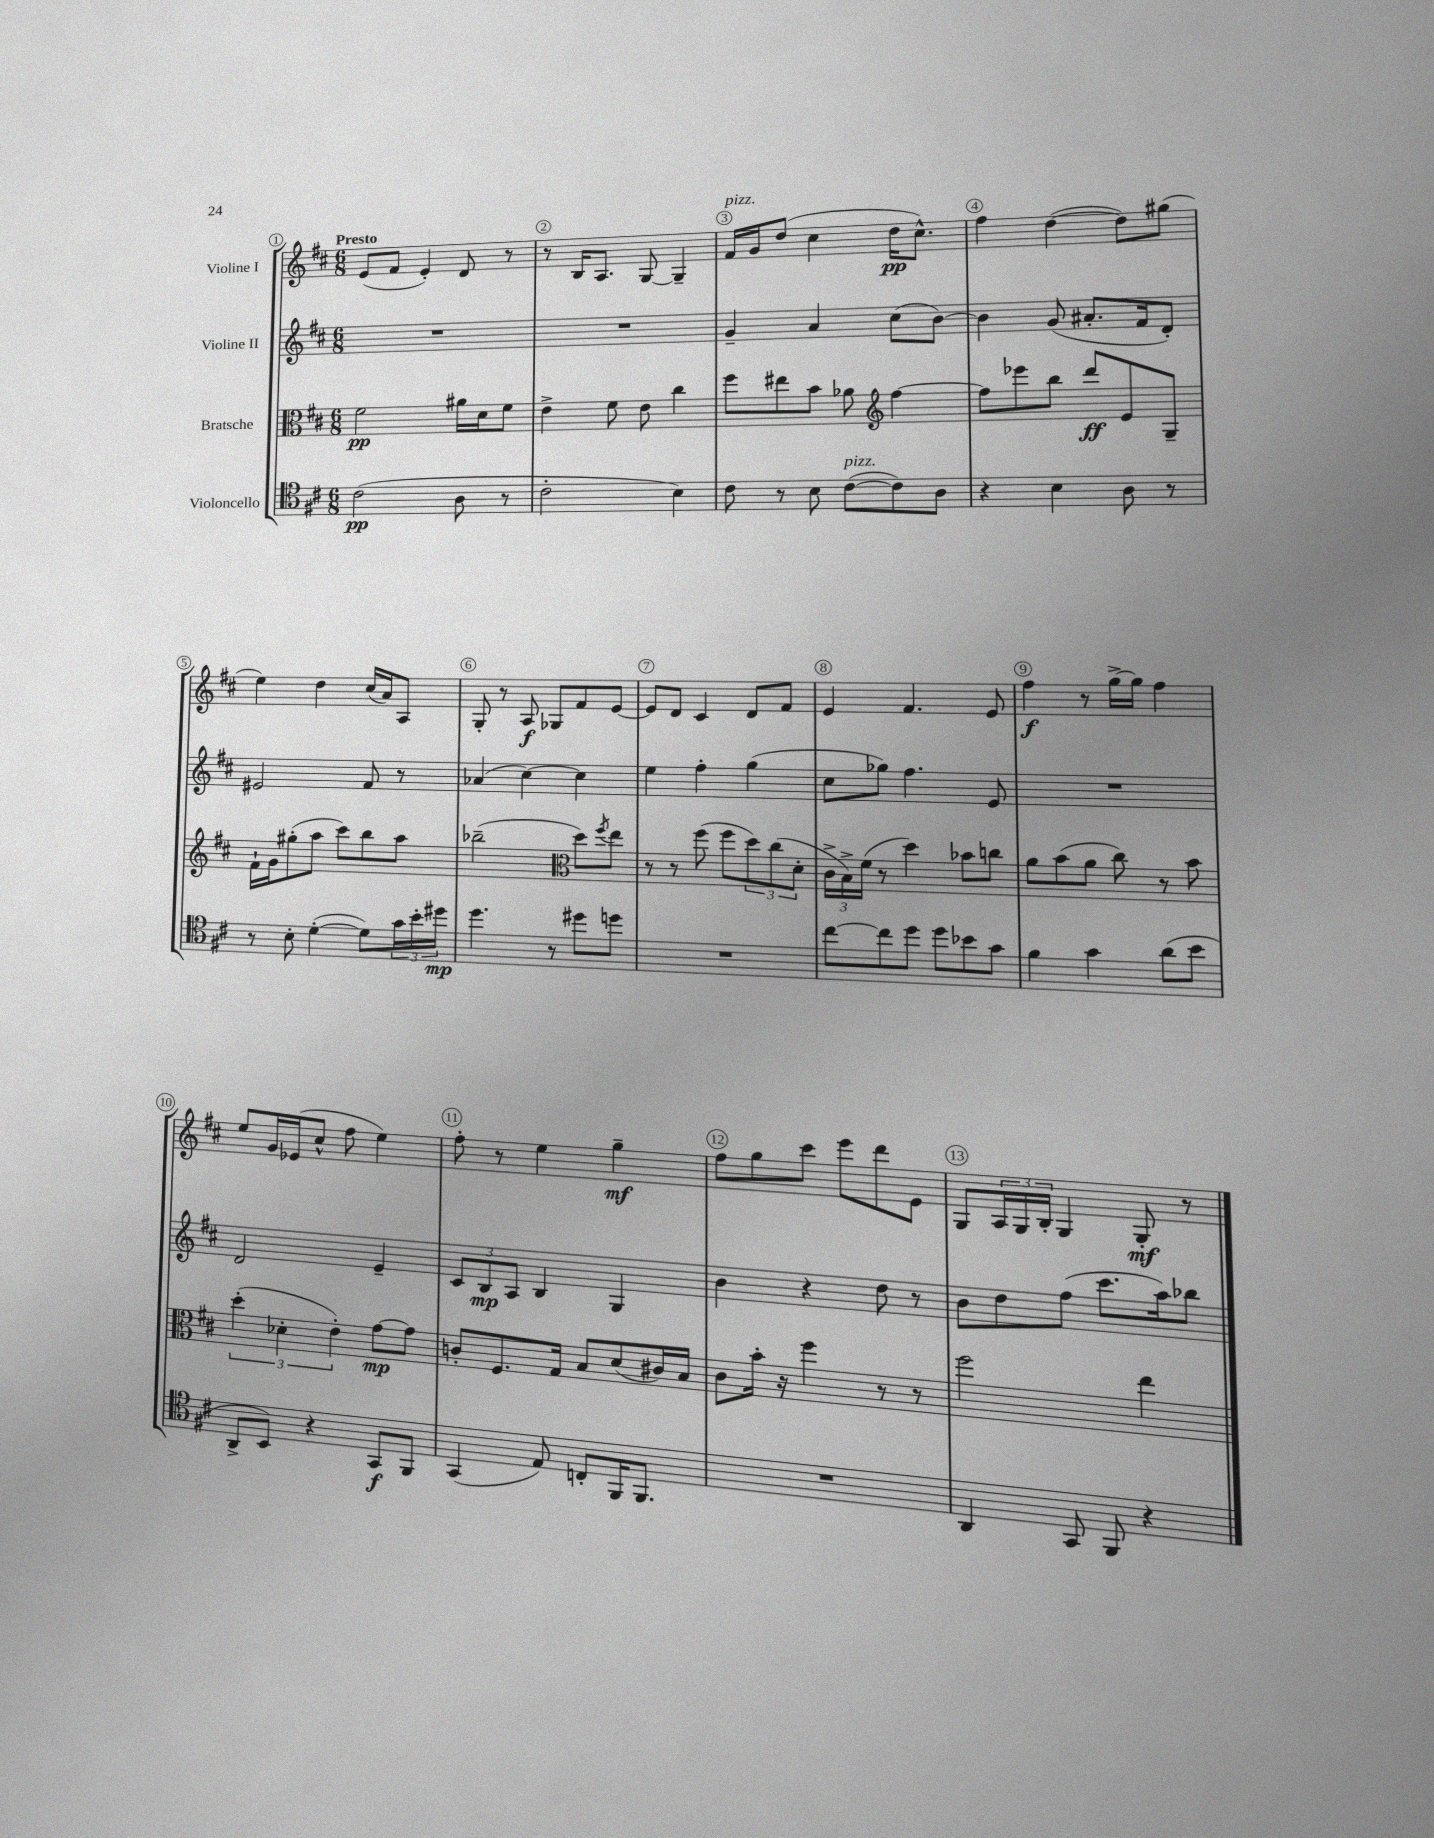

**kern	**kern	**kern	**kern
*staff4	*staff3	*staff2	*staff1
*clefC4	*clefC3	*clefG2	*clefG2
*k[f#c#]	*k[f#c#]	*k[f#c#]	*k[f#c#]
*M6/8	*M6/8	*M6/8	*M6/8
(2c#	2f#	2.r	(8e
.	.	.	8f#
.	.	.	4e')
8A	16a#	.	8d
.	16d	.	.
8r	8f#	.	8r
=	=	=	=
2c#'	4e^	2.r	8r
.	.	.	16B
.	.	.	8.A
.	8f#	.	.
.	8e	.	[8G
4B)	4cc#	.	4G~]
=	=	=	=
8c#	8ff#	4g~	16f#
.	.	.	16g
8r	8ee#	.	(8dd
8B	8b	4a	4cc#
([8c#	8a-	.	.
*	*clefG2	*	*
8c#])	[4ff#	(8cc#	16dd
.	.	.	8.cc#^^)
8A	.	[8b)	.
=	=	=	=
4r	8ff#]	4b]	4ff#
.	8eee-	.	.
4B	8bb	(8g	([4dd
.	8ddd	8.a#'	.
8A	8e	.	8dd])
.	.	16f#	.
8r	8G~	8d')	(8gg#
=	=	=	=
8r	16f#`	2e#	4ee)
.	16g	.	.
8B'	(8gg#'	.	.
([4d'	8aa	.	4dd
.	8ccc#)	.	.
8d])	8bb	8f#	(16cc#
.	.	.	16a)
24g	8aa	8r	8A
24b'	.	.	.
24dd#	.	.	.
=	=	=	=
4.dd	(2bb-~	(4a-	8G'
.	.	.	8r
.	.	[4cc#)	8A
8r	.	.	8G-
*	*clefC3	*	*
8dd#	8dd)	4cc#]	8f#
.	8qff#	.	.
8dd	8ee	.	[8e
=	=	=	=
2.r	8r	4ee	8e]
.	8r	.	8d
.	(8ff#	4ff#'	4c#
.	8ff#	.	.
.	12dd)	(4gg	8d
.	(12cc#	.	.
.	.	.	8f#
.	12d'	.	.
=	=	=	=
[8cc#	24c#^	8cc#	4e
.	24B^)	.	.
.	(24f#	.	.
8cc#]	8r	8gg-)	.
8dd	4dd)	4.ff#	4.f#
8dd	.	.	.
8b-	8b-	.	.
8g	8cc	8e	8e
=	=	=	=
4f#	8a	2.r	4ff#
.	(8b	.	.
4g	8a	.	8r
.	8cc#)	.	[16gg^
.	.	.	16gg]
(8a	8r	.	4ff#
8b	8b	.	.
=	=	=	=
8AA^	(6dd'	2d	8ee
8BB)	.	.	16g
.	6d-'	.	.
.	.	.	(16e-
4r	.	.	8cc#^^
.	6e')	.	.
.	.	.	8ff#
8GG	[8g	4e~	4ee)
8FF#	8g]	.	.
=	=	=	=
(4GG	8c'	12c#	8ff#'
.	.	12B	.
.	8.F#	.	8r
.	.	12A	.
8E)	.	4B	4ee
.	16G	.	.
8C'	8B	.	.
16FF#	(8d	4G	4gg~
8.FF#	.	.	.
.	16c#)	.	.
.	16B	.	.
=	=	=	=
2.r	8c#	4b	8ff#
.	16b'	.	8gg
.	16r	.	.
.	4ff#	4r	8ccc#
.	.	.	8eee
.	8r	8dd	8ddd
.	8r	8r	8e
=	=	=	=
4AA	2ff#	8b	8G
.	.	8dd	24A
.	.	.	24G
.	.	.	24B'
8GG	.	(8ff#	4G
8FF#	.	8.ccc#	.
4r	4ee	.	8G'
.	.	16aa)	.
.	.	8bb-	8r
==	==	==	==
*-	*-	*-	*-
